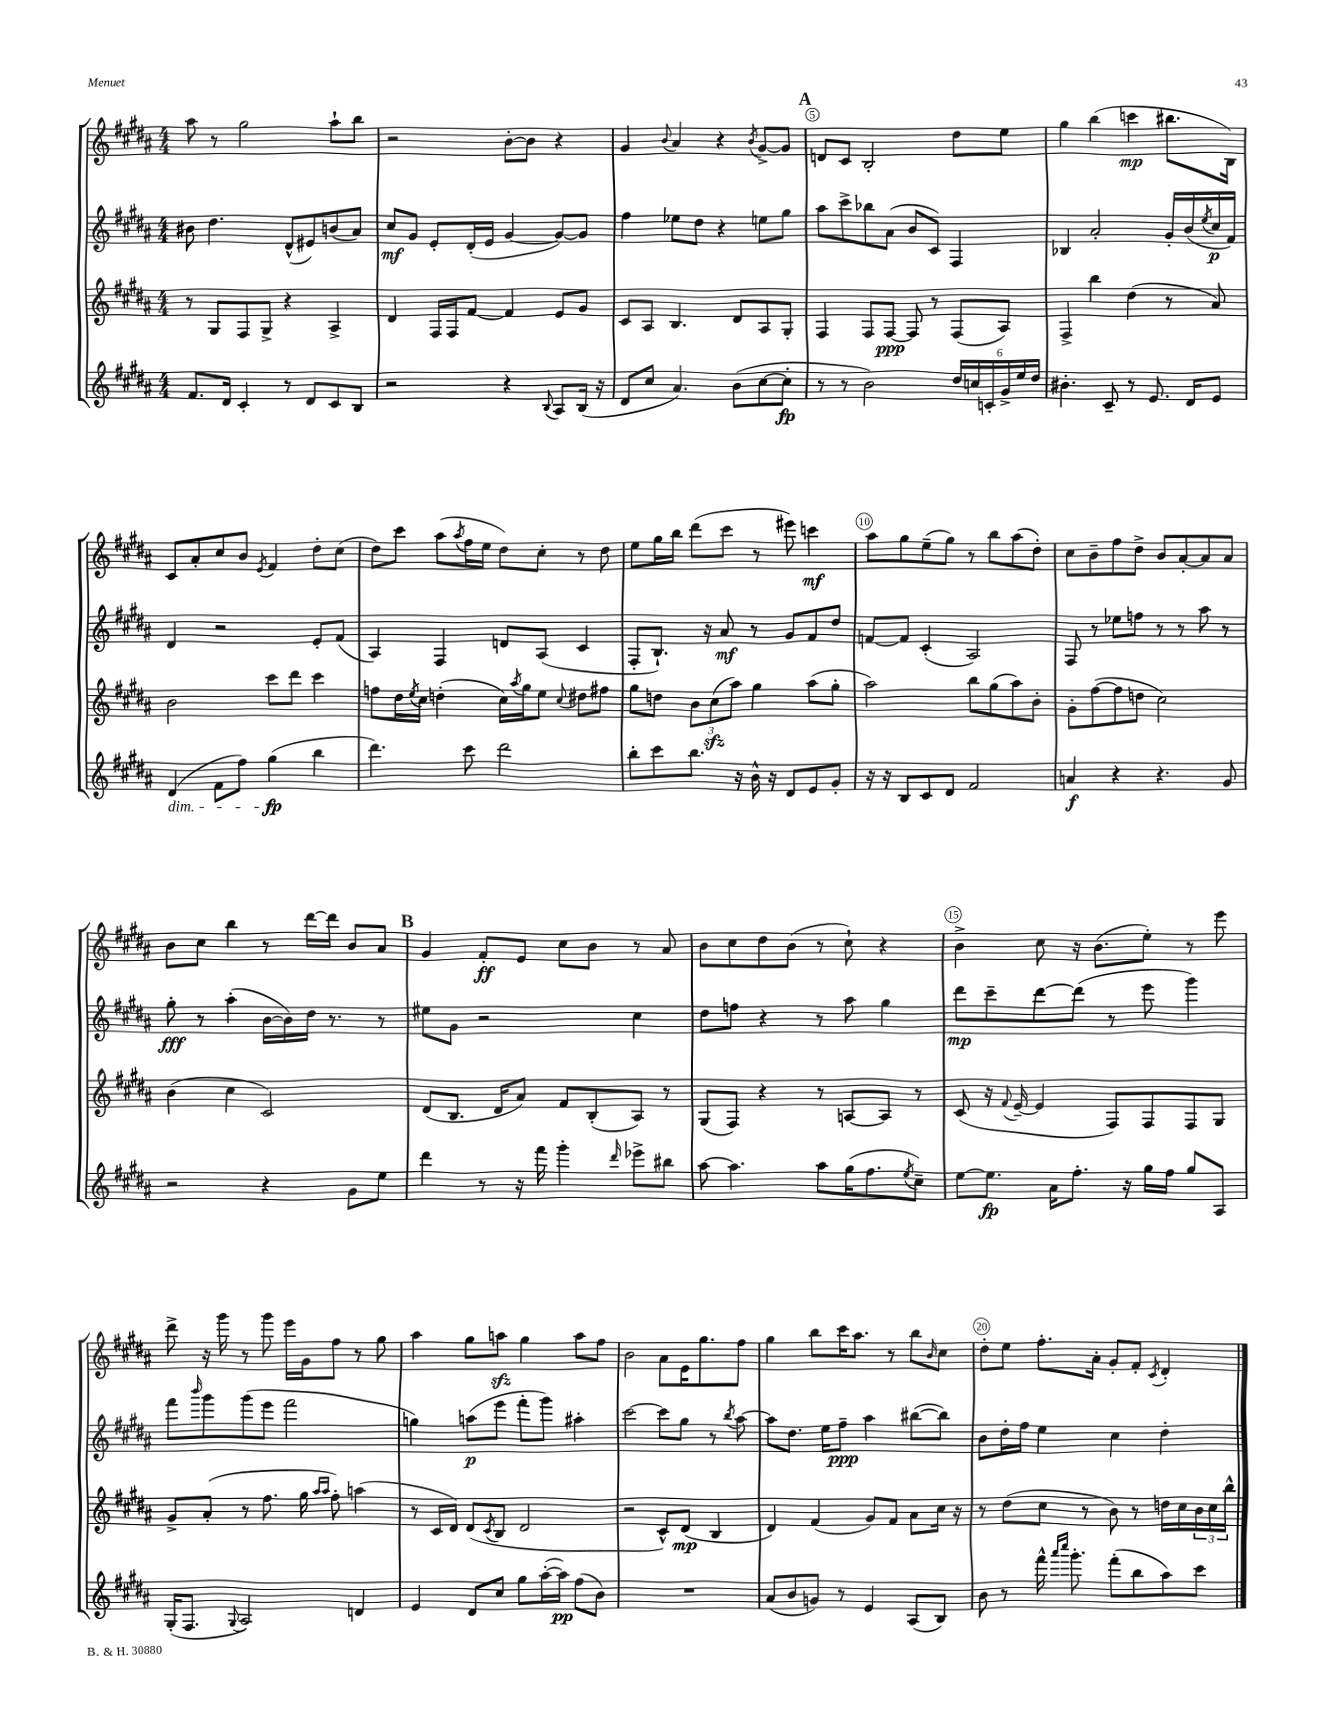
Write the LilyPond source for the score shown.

<<
\new StaffGroup <<
\new Staff = "s0" {
    \clef treble \key b \major \numericTimeSignature \time 4/4
    ais''8 r8 gis''2 ais''8-! b''8 |
    r2 b'8~-. b'8 r4 |
    gis'4 \appoggiatura { b'8 } ais'4 r4 \acciaccatura { b'8 } gis'8~-> gis'8 |
    \mark \markup { \bold "A" } d'8 cis'8 b2-. dis''8 e''8 |
    gis''4 b''4( c'''4\mp bis''8. b16) |
    cis'8 ais'8-. cis''8 b'8 \acciaccatura { e'8 } fis'4 dis''8-. cis''8( |
    dis''8) cis'''8 ais''8( \acciaccatura { ais''8 } fis''16 e''16 dis''8) cis''8-. r8 dis''8 |
    e''8 gis''16 b''16 dis'''8( cis'''8 r8 eis'''8) c'''4\mf |
    ais''8 gis''8 e''8--( gis''8) r8 b''8 ais''8( dis''8-.) |
    cis''8 b'8-- fis''8 dis''8-> b'8 ais'8~-. ais'8 ais'8 |
    b'8 cis''8 b''4 r8 dis'''16~ dis'''16 b'8 ais'8 |
    \mark \markup { \bold "B" } gis'4 fis'8-.\ff e'8 cis''8 b'8 r8 ais'8 |
    b'8 cis''8 dis''8 b'8( r8 cis''8-!) r4 |
    b'4-> cis''8 r16 b'8.( e''8-.) r8 e'''8 |
    dis'''8-> r16 gis'''16 r8 gis'''8 e'''16 gis'16 fis''8 r8 gis''8 |
    ais''4 gis''8 a''8\sfz gis''4 a''8 fis''8 |
    b'2 ais'8 e'16 gis''8. fis''8 |
    gis''4 b''8 cis'''16 ais''8. r8 b''8 \grace { b'16 } cis''8 |
    dis''8-. e''8 fis''8.-. ais'16-. gis'8-. fis'8-. \acciaccatura { cis'8 } dis'4-. \bar "|." |
}
\new Staff = "s1" {
    \clef treble \key b \major \numericTimeSignature \time 4/4
    bis'8 dis''4. dis'8-^( eis'8) b'8( ais'8) |
    cis''8\mf gis'8 e'8-. dis'16-.( e'16 gis'4~ gis'8~) gis'8 |
    fis''4 ees''8 dis''8 r4 e''8 gis''8 |
    \mark \markup { \bold "A" } ais''8 cis'''8-> bes''8 ais'8( b'8 cis'8) fis4 |
    bes4 ais'2-. gis'16-. b'16( \acciaccatura { e''8 } cis''16\p fis'16) |
    dis'4 r2 e'8-. fis'8( |
    ais4) fis4 d'8 ais8( cis'4 |
    fis8-. b8.-!) r16 ais'8\mf r8 gis'8 fis'8 dis''8 |
    f'8~ f'8 cis'4-.( ais2) |
    fis8 r8 ees''8 f''8 r8 r8 ais''8 r8 |
    gis''8-.\fff r8 ais''4-.( b'16~ b'16) dis''16 r8. r8 |
    \mark \markup { \bold "B" } eis''8 gis'8 r2 cis''4 |
    dis''8 f''8 r4 r8 ais''8 gis''4 |
    dis'''8\mp cis'''8-- dis'''8~ dis'''8( r8 e'''8 gis'''4) |
    fis'''8 \grace { b'''16 } gis'''8 gis'''8( e'''8 fis'''2 |
    g''4) a''8\p( e'''8 fis'''8-. gis'''8) ais''4-. |
    cis'''2~ cis'''8 gis''8 r8 \acciaccatura { b''8 } ais''8~ |
    ais''8 dis''8. e''16 fis''8--\ppp ais''4 bis''8~( bis''8) |
    b'8 dis''16-. fis''16 e''4 cis''4 dis''4-. \bar "|." |
}
\new Staff = "s2" {
    \clef treble \key b \major \numericTimeSignature \time 4/4
    r8 gis8 fis8 gis8-> r4 ais4-> |
    dis'4 fis16 fis16 fis'8~ fis'4 e'8 gis'8 |
    cis'8 ais8 b4. dis'8 ais8 gis8-. |
    \mark \markup { \bold "A" } fis4 fis8 fis8~\ppp fis8 r8 fis8( ais8) |
    fis4-> b''4 dis''4( r8 ais'8) |
    b'2 cis'''8 dis'''8 cis'''4 |
    f''8 dis''16 \acciaccatura { e''8 } cis''16 d''4-.( cis''16) \acciaccatura { ais''8 } gis''16 e''8 \appoggiatura { cis''8 } dis''8 fis''8 |
    gis''8 d''8 \tuplet 3/2 { b'8 cis''8\sfz( ais''8) } gis''4 ais''8( gis''8-. |
    ais''2) b''8 gis''8( ais''8) b'8-. |
    gis'8-. fis''8~( fis''8 d''8 cis''2) |
    b'4( cis''4 cis'2) |
    \mark \markup { \bold "B" } dis'8( b8. dis'16 ais'8) fis'8 b8-.( ais8) r8 |
    gis8( fis8) r4 r8 a8~ a8 r8 |
    cis'8( r16 \appoggiatura { fis'8 } e'16~-- e'4 fis8) fis8 fis8 gis8 |
    gis'8-> ais'8-.( r8 fis''8. gis''16 \grace { ais''16 ais''16 } fis''8-.) a''4( |
    r8 cis'16 dis'16) dis'8( \acciaccatura { cis'8 } b8 dis'2 |
    r2 cis'8-^) dis'8\mp( b4 |
    dis'4) fis'4( gis'8) fis'8 ais'8 cis''16 r16 |
    r8 dis''8( cis''8 r8 b'8) r8 d''16 cis''16 \tuplet 3/2 { b'16 cis''16 b''16-^ } \bar "|." |
}
\new Staff = "s3" {
    \clef treble \key b \major \numericTimeSignature \time 4/4
    fis'8. dis'16 cis'4-. r8 dis'8 cis'8 b8 |
    r2 r4 \appoggiatura { b8 } ais8 b16( r16 |
    dis'8 cis''8 ais'4.) b'8( cis''8~ cis''8-.\fp |
    \mark \markup { \bold "A" } r8 r8 b'2) \tuplet 6/4 { dis''16 c''16 c'16-. gis'16-> e''16 dis''16 } |
    bis'4.-. cis'8-- r8 e'8. dis'16 e'8 |
    dis'4\dim( fis'8 fis''8) gis''4\fp\!( b''4 |
    dis'''4.) cis'''8 dis'''2 |
    b''8-. cis'''8 b''8. r16 b'16-^ r16 dis'8 e'8 gis'8-. |
    r16 r16 b8 cis'8 dis'8 fis'2 |
    a'4\f r4 r4. gis'8 |
    r2 r4 gis'8 e''8 |
    \mark \markup { \bold "B" } dis'''4 r8 r16 fis'''16 gis'''4-. \grace { dis'''16 } ees'''8-> bis''8 |
    ais''8~ ais''4. ais''8 gis''16( fis''8. \acciaccatura { e''8 } cis''8--) |
    e''8~ e''8.\fp ais'16 fis''8.-. r16 gis''16 fis''16 gis''8 ais8 |
    gis16-.( fis8. \appoggiatura { gis8 } ais2) d'4 |
    e'4 dis'8 cis''8 gis''8 ais''16~-.( ais''16\pp) fis''8( b'8) |
    R1 |
    ais'8( b'8 g'8) r8 e'4 ais8( b8) |
    b'8 r8 fis'''16-^ \grace { ais'''16 cis''''16 } gis'''8.-. fis'''8-.( b''8 ais''8) cis'''8 \bar "|." |
}
>>
>>
\layout { \context { \Score currentBarNumber = #2 \override BarNumber.break-visibility = ##(#f #t #t) barNumberVisibility = #(every-nth-bar-number-visible 5) \override BarNumber.stencil = #(make-stencil-circler 0.1 0.3 ly:text-interface::print) } }
